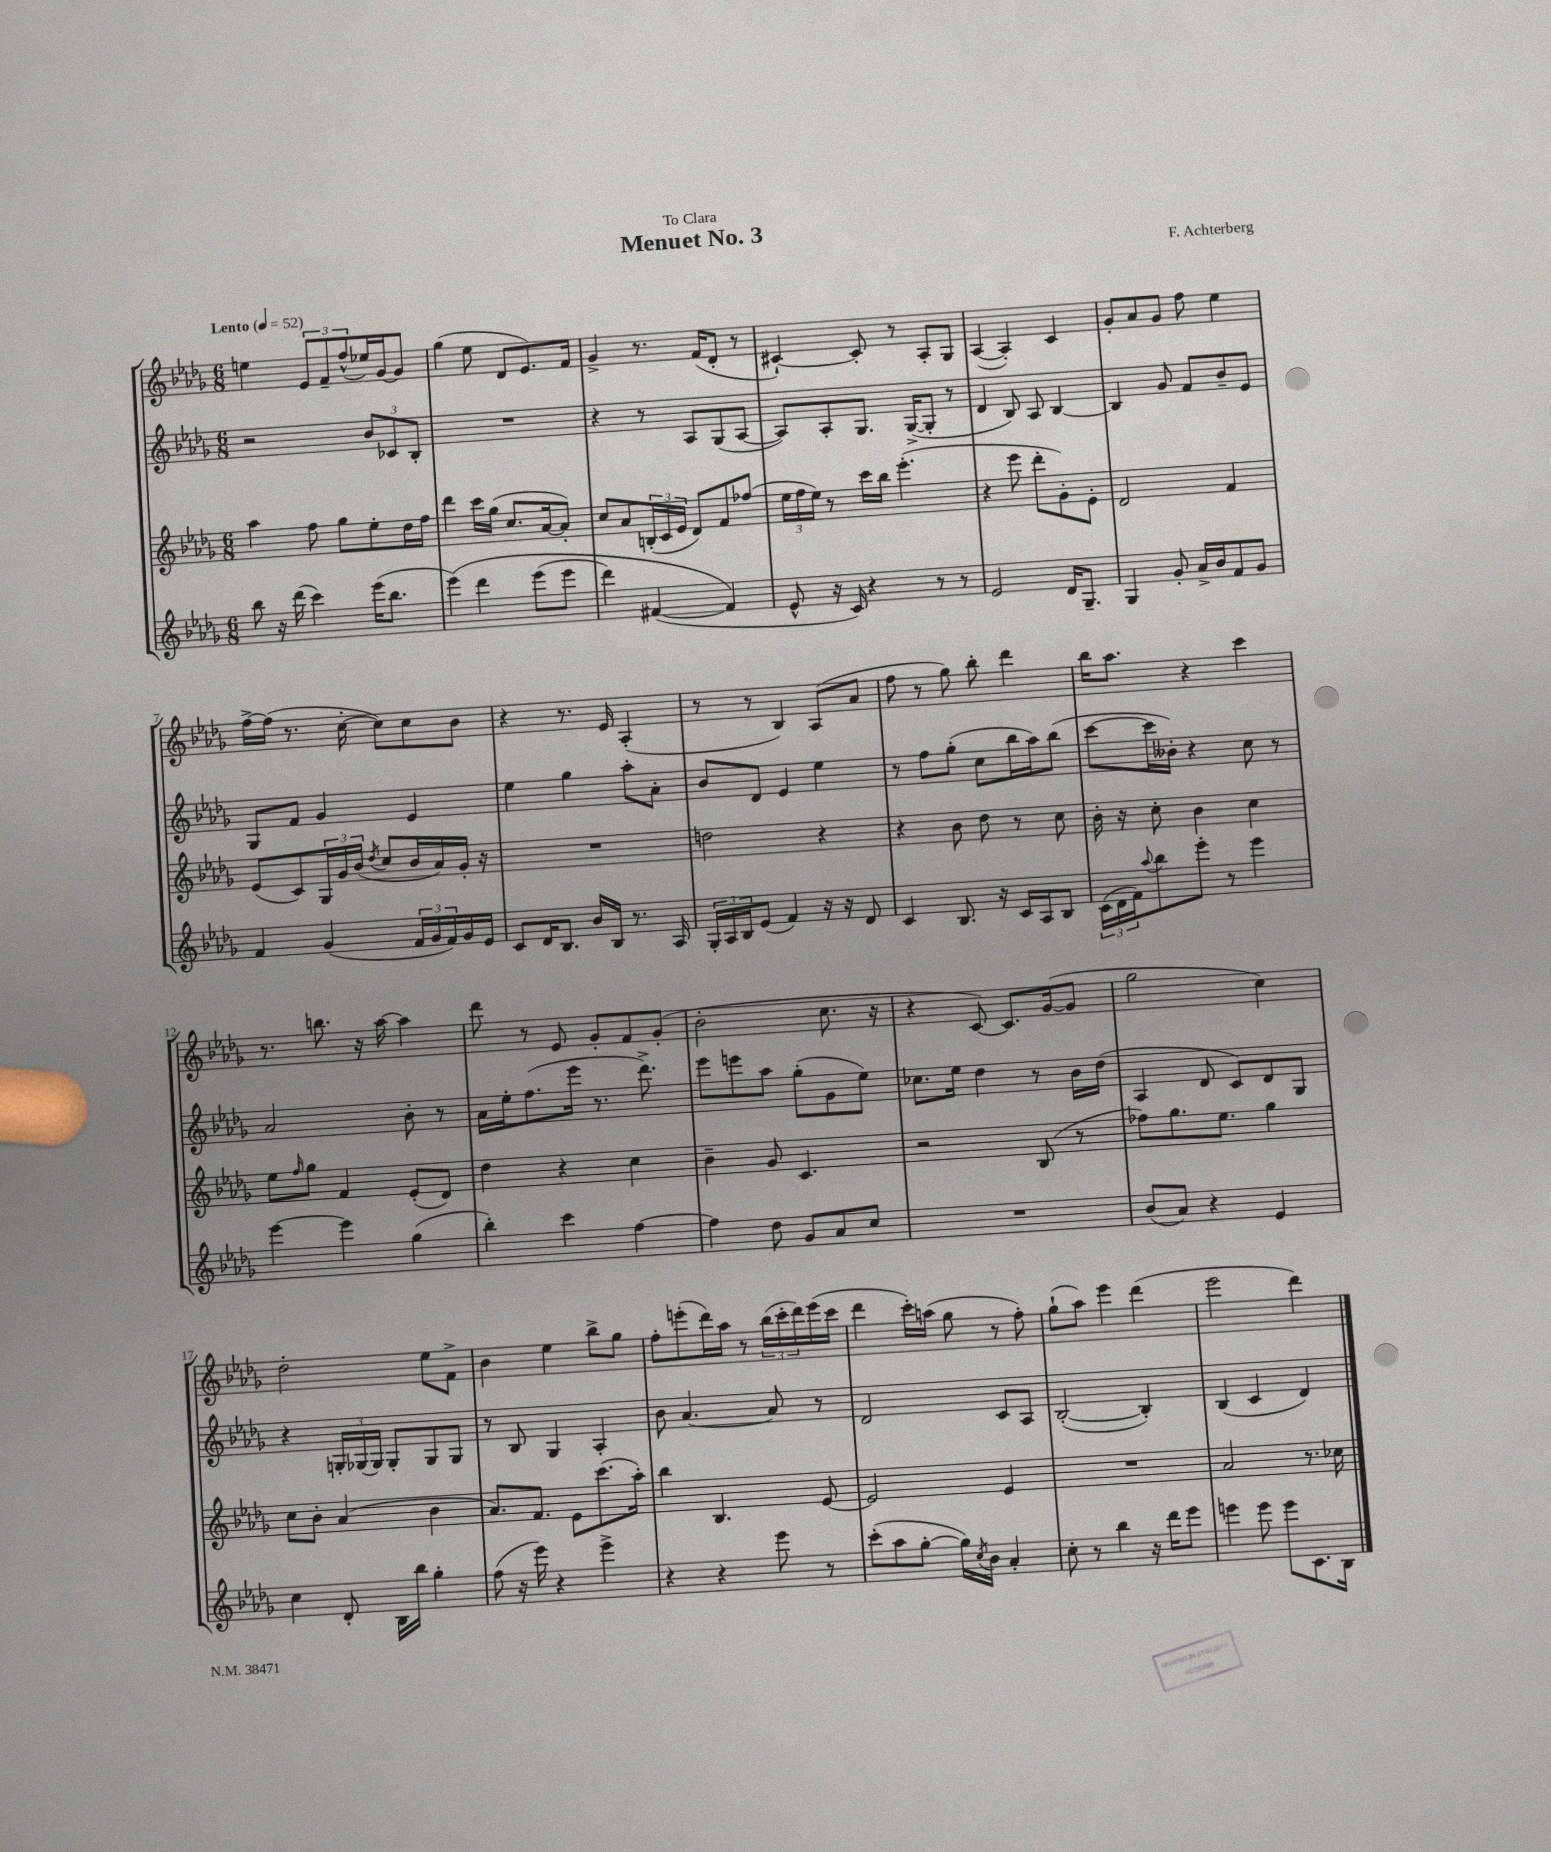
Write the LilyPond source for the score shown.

\header { title = "Menuet No. 3" composer = "F. Achterberg" dedication = "To Clara" }
<<
\new StaffGroup <<
\new Staff = "s0" {
    \clef treble \key des \major \numericTimeSignature \time 6/8 \tempo "Lento" 4 = 52
    e''4 \tuplet 3/2 { ees'8 f'8-- f''8-^( } ees''16) ges'16~ ges'8 |
    ges''4( ees''8 des'8 ees'8.) f'16 |
    ges'4-> r8. f'16( des'8-. r8 |
    cis'4~-!) cis'8-. r8 aes8-. ges8 |
    aes4~( aes4-.) c'4 |
    ges'8-. aes'8 ges'8 f''8 ees''4 |
    f''16~-> f''16( r8. c''16~-. c''8) c''8 bes'8 |
    r4 r8. ees'16 aes4-.( |
    r8 r8 bes4) aes8( aes'8 |
    f''8 r8 ges''8) bes''8-. des'''4 |
    bes''16 aes''8. r4 c'''4 |
    r8. b''8. r16 aes''16~ aes''4 |
    des'''8 r8 ees'8 ges'8-. f'8 ges'8-.( |
    bes'2-. c''8. r16 |
    r4 c'8~) c'8. ges'16~( ges'8 |
    ges''2 c''4) |
    des''2-. ees''8 f'8-> |
    bes'4 ees''4 bes''8-> ges''8 |
    f''8-. e'''8-.( des'''16) aes''16 r8 \tuplet 3/2 { bes''16( c'''16-. des'''16) } e'''16( c'''16 |
    des'''4 c'''16-.) a''16( ges''8 r8 f''8-.) |
    ges''8-!( aes''8) ees'''4 des'''4( |
    ees'''2 des'''4) \bar "|." |
}
\new Staff = "s1" {
    \clef treble \key des \major \numericTimeSignature \time 6/8
    r2 \tuplet 3/2 { bes'8 ces'8 bes8-. } |
    R2. |
    r4 r8 aes8 ges8( aes8~ |
    aes8) aes8-. ges8. ges16~->( ges8-. r8 |
    des'4 bes8) aes8 bes4~ |
    bes4 ges'8 f'8 bes'8-- ees'8 |
    ges8 f'8 ges'4 ees'4 |
    ees''4 ges''4 aes''8-. aes'8-. |
    bes'8 des'8 ees'4 ees''4 |
    r8 f''8 ges''8-.( c''8 bes''16 aes''16) bes''8( |
    c'''8~ c'''16 beses'16-.) r4 c''8 r8 |
    aes'2 bes'8-. r8 |
    aes'16 ees''16-. f''8.( ees'''16 r8. des'''8.->) |
    ees'''8 e'''8 aes''8 ges''8-.( ges'8 ees''8) |
    ces''8. ees''16 des''4 r8 bes'16 des''16( |
    aes4 des'8 c'8) des'8 ges8 |
    r4 \tuplet 3/2 { g16-. ges16( ges16) } ges8-. ges8 ges8 |
    r8 bes8 ges4 aes4-. |
    bes'8 aes'4.~ aes'8 r8 |
    des'2 c'8 aes8 |
    bes2~-.( bes4-.) |
    bes4( c'4 des'4) \bar "|." |
}
\new Staff = "s2" {
    \clef treble \key des \major \numericTimeSignature \time 6/8
    aes''4 f''8 ges''8 ees''8-. des''16 f''16 |
    des'''4 c'''16 ges''16( c''8. aes'16~ aes'8-.) |
    c''8 aes'8 \tuplet 3/2 { b16-.( c'16 ees'16 } des'8) f'8 fes''8( |
    \tuplet 3/2 { ees''16 f''16 ees''16) } r8 c'''16 bes''16 ees'''4.-.( |
    r4 ees'''8 des'''8-. ges'8-.) ees'8-. |
    des'2 f'4 |
    ees'8( c'8) \tuplet 3/2 { ges16 ges'16 bes'16( } \acciaccatura { des''8 } c''8 bes'16 aes'16) ges'16-. r16 |
    R2. |
    d''2 r4 |
    r4 bes'8 des''8 r8 c''8 |
    bes'16-. r16 c''8-. bes'4 c''4 |
    ees''8 \grace { f''16 } ges''8 f'4 ees'8-.( des'8) |
    des''4 r4 c''4 |
    bes'4-- ges'8 c'4. |
    r2 bes8( r8 |
    fes''8) ges''8. ees''8. ges''4 |
    c''8 bes'8-. aes'4( bes'4 |
    aes'8.) f'8. ees'8 c'''8.( aes''16-.) |
    bes''4 bes4. ees'8~ |
    ees'2 ees'4 |
    R2. |
    aes'2 r8. ces''16 \bar "|." |
}
\new Staff = "s3" {
    \clef treble \key des \major \numericTimeSignature \time 6/8
    bes''8 r16 des'''16( c'''4) ees'''16( bes''8. |
    ees'''4)\( des'''4 ees'''8( ees'''8 |
    des'''4) fis'4~( fis'4\) |
    ees'8-^ r16 c'16) r4 r8 r8 |
    ees'2 des'16 ges8.-- |
    ges4 ges'8-. aes'16-> bes'16 f'8 ges'8 |
    f'4 ges'4( \tuplet 3/2 { f'16 ges'16 f'16) } ges'16 ees'16 |
    c'8 des'16 bes8. bes'16 bes16 r8. aes16 |
    \tuplet 3/2 { ges16-. aes16 bes16 } ees'8( f'4) r16 r16 des'8 |
    c'4 bes8. r16 c'16 aes16 bes8 |
    \tuplet 3/2 { c'16( des'16 f'16) } \appoggiatura { aes''8 } bes''8 ees'''8-. r8 ees'''4 |
    ees'''4~ ees'''4 ges''4( |
    bes''4-.) c'''4 f''4~ |
    f''4 des''8 ges'8 aes'8 c''8 |
    R2. |
    bes'8( aes'8) r4 ees'4 |
    c''4 des'8-. bes16 bes''16 ges''4-. |
    f''8( r16 ees'''16) r4 ees'''4-> |
    r4 r4 ees'''8 r8 |
    c'''8-.( aes''8 ges''8~-. ges''16) \acciaccatura { c''8 } bes'16 aes'4-. |
    c''8-. r8 bes''4 r16 des'''16 ees'''8 |
    e'''4 e'''8 e'''8 c'8. bes16 \bar "|." |
}
>>
>>
